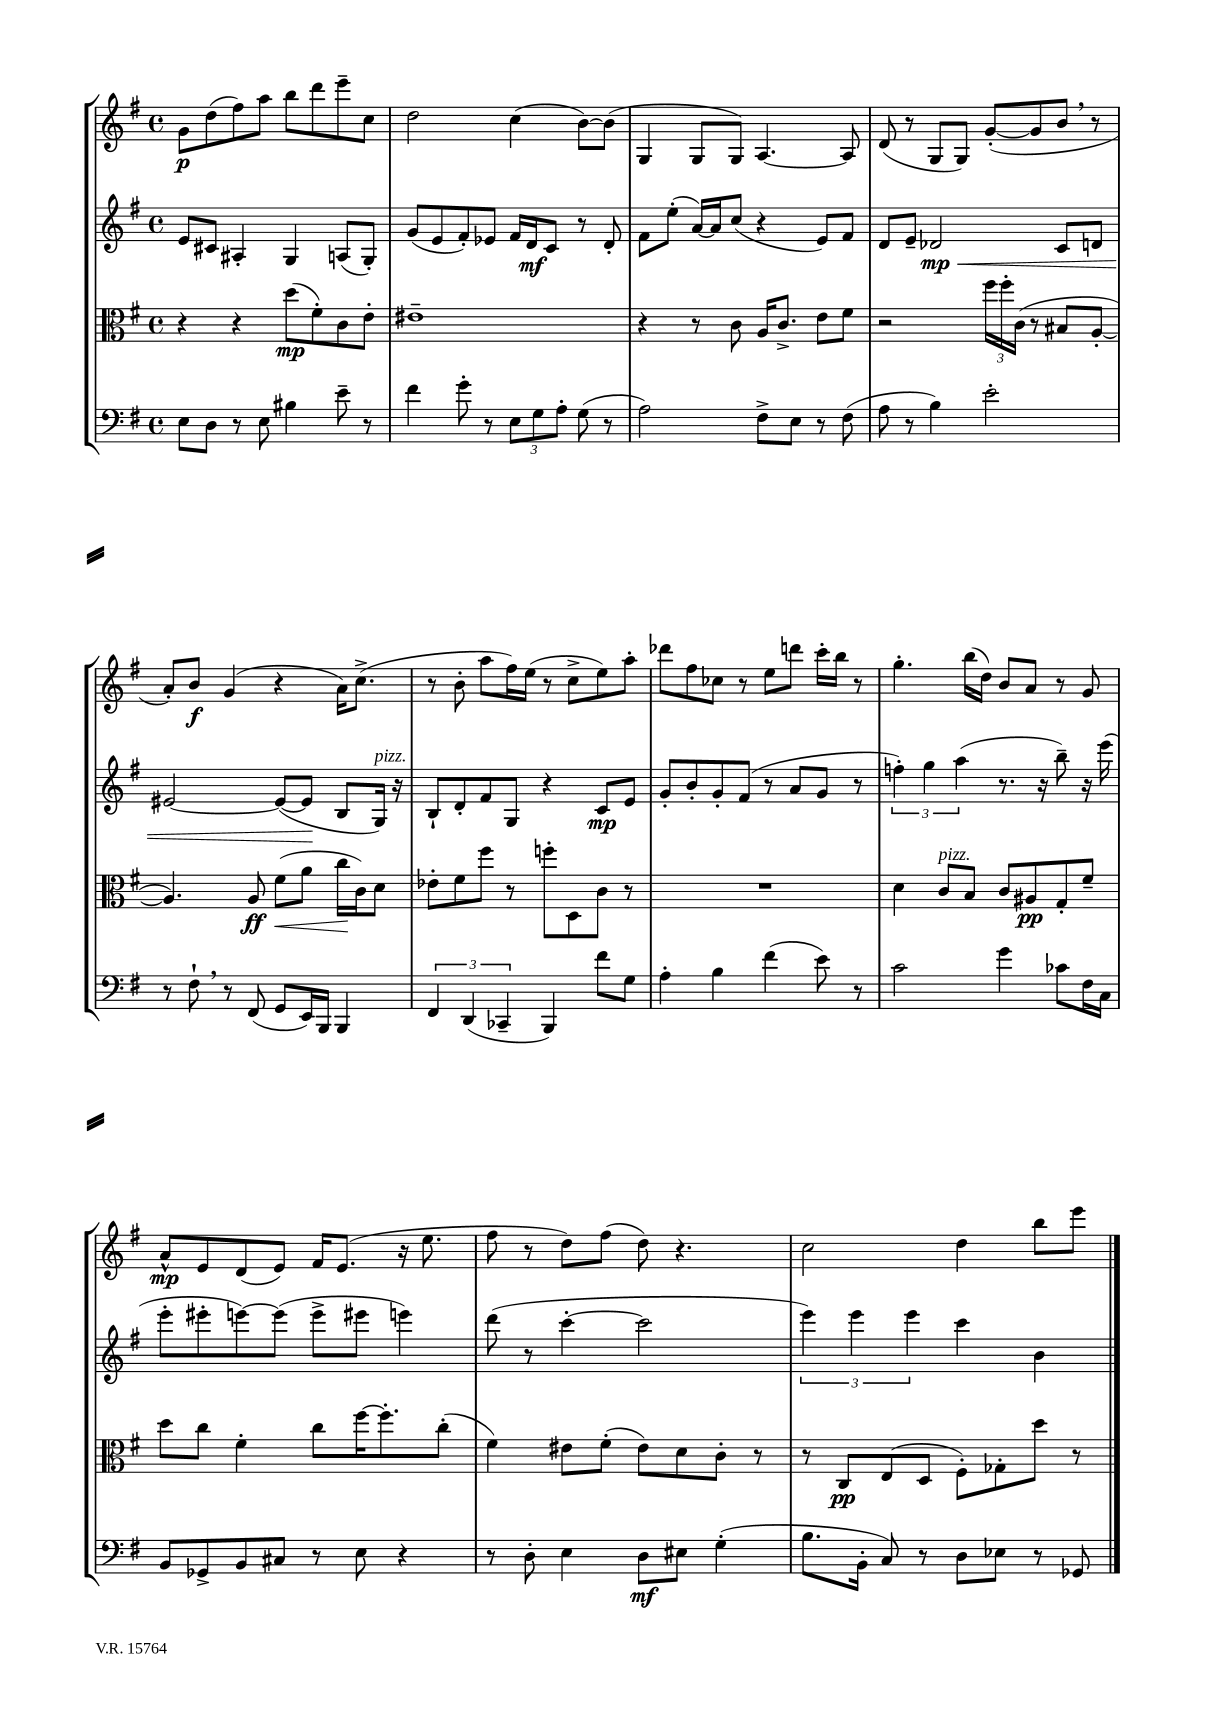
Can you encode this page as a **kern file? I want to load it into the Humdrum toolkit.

**kern	**kern	**kern	**kern
*staff4	*staff3	*staff2	*staff1
*clefF4	*clefC3	*clefG2	*clefG2
*k[f#]	*k[f#]	*k[f#]	*k[f#]
*M4/4	*M4/4	*M4/4	*M4/4
*met(c)	*met(c)	*met(c)	*met(c)
8E	4r	8e	8g
8D	.	8c#	(8dd
8r	4r	4A#'	8ff#)
8E	.	.	8aa
4B#	(8dd	4G	8bb
.	8f#')	.	8ddd
8e~	8c	(8A	8eee~
8r	8e'	8G')	8cc
=	=	=	=
4f#	1e#~	(8g	2dd
.	.	8e	.
8g'	.	8f#')	.
8r	.	8e-	.
12E	.	16f#	(4cc
.	.	16d	.
12G	.	.	.
.	.	8c	.
12A'	.	.	.
(8G	.	8r	[8b)
8r	.	8d'	(8b]
=	=	=	=
2A)	4r	8f#	4G
.	.	(8ee'	.
.	8r	[16a)	8G
.	.	16a]	.
.	8c	(8cc	8G)
8F#^	16A	4r	[4.A
.	8.c^	.	.
8E	.	.	.
8r	8e	8e)	.
(8F#	8f#	8f#	8A]
=	=	=	=
8A	2r	8d	(8d
8r	.	8e~	8r
4B)	.	2d-	8G
.	.	.	8G)
2e'	24ff#	.	([8g'
.	24ff#'	.	.
.	(24c	.	.
.	8r	.	8g]
.	8B#	8c	8b
.	[8A'	8d	8r
=	=	=	=
8r	4.A])	[2e#	8a')
8F#`	.	.	8b
8r	.	.	(4g
(8FF#	8A	.	.
8GG	(8f#	(8e#_	4r
16EE)	8a	8e#]	.
16BBB	.	.	.
4BBB	16cc	8B	16a)
.	16c)	.	(8.cc^
.	8d	16G)	.
.	.	16r	.
=	=	=	=
6FF#	8e-'	8B`	8r
.	8f#	8d'	8b'
(6DD	.	.	.
.	8ff#	8f#	8aa
6CC-~	.	.	.
.	8r	8G	16ff#)
.	.	.	(16ee
4BBB)	8ff'	4r	8r
.	8D	.	8cc^
8f#	8c	8c	8ee)
8G	8r	8e	8aa'
=	=	=	=
4A'	1r	8g'	8ddd-
.	.	8b'	8ff#
4B	.	8g'	8cc-
.	.	(8f#	8r
(4f#	.	8r	8ee
.	.	8a	8ddd
8e)	.	8g	16ccc'
.	.	.	16bb
8r	.	8r	8r
=	=	=	=
2c	4d	6ff')	4.gg'
.	.	6gg	.
.	8c	.	.
.	.	(6aa	.
.	8B	.	(16bb
.	.	.	16dd)
4g	8c	8.r	8b
.	8A#	.	8a
.	.	16r	.
8c-	8G'	8bb~)	8r
16F#	8f#~	16r	8g
16C	.	(16eee	.
=	=	=	=
8BB	8dd	8eee'	8a^^
8GG-^	8cc	8eee#'	8e
8BB	4f#'	[8eee)	(8d
8C#	.	(8eee]	8e)
8r	8cc	8eee^	16f#
.	.	.	(8.e
8E	[16ff#	8eee#	.
.	8.ff#']	.	.
4r	.	4eee)	16r
.	.	.	8.ee
.	(8cc'	.	.
=	=	=	=
8r	4f#)	(8ddd	8ff#
8D'	.	8r	8r
4E	8e#	[4ccc'	8dd)
.	(8f#'	.	(8ff#
8D	8e#)	2ccc]	8dd)
8E#	8d	.	4.r
(4G'	8c'	.	.
.	8r	.	.
=	=	=	=
8.B	8r	6eee)	2cc
.	8C	.	.
.	.	6eee	.
16BB'	.	.	.
8C)	(8E	.	.
.	.	6eee	.
8r	8D	.	.
8D	8F#')	4ccc	4dd
8E-	8G-'	.	.
8r	8dd	4b	8bb
8GG-	8r	.	8eee
==	==	==	==
*-	*-	*-	*-
